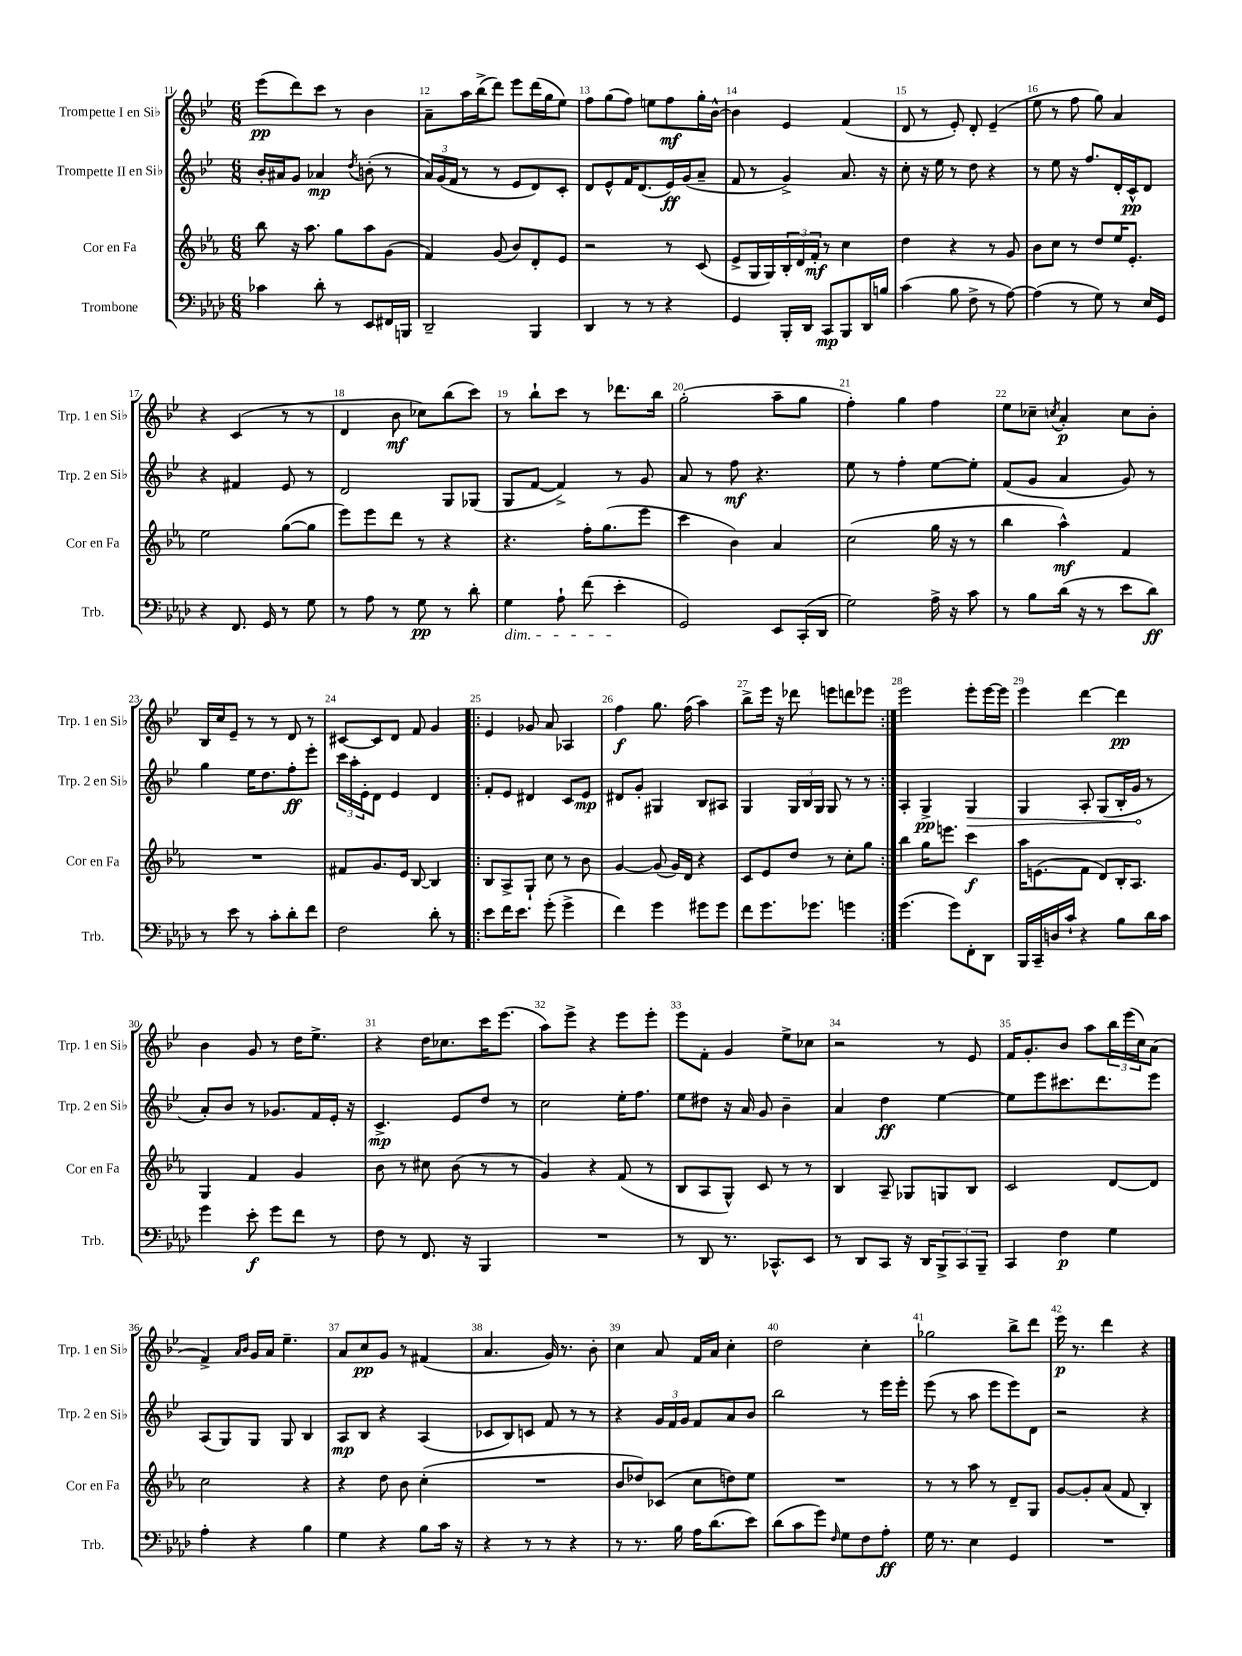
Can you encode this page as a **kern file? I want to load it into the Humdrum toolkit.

**kern	**dynam	**kern	**dynam	**kern	**dynam	**kern	**dynam
*part4	*part4	*part3	*part3	*part2	*part2	*part1	*part1
*staff4	*staff4	*staff3	*staff3	*staff2	*staff2	*staff1	*staff1
*I"Trombone	*	*I"Cor en Fa	*	*I"Trompette II en Si♭	*	*I"Trompette I en Si♭	*
*I'Trb.	*	*I'Cor en Fa	*	*I'Trp. 2 en Si♭	*	*I'Trp. 1 en Si♭	*
*clefF4	*	*clefG2	*	*clefG2	*	*clefG2	*
*k[b-e-a-d-]	*	*k[b-e-a-]	*	*k[b-e-]	*	*k[b-e-]	*
*M6/8	*	*M6/8	*	*M6/8	*	*M6/8	*
=11	=11	=11	=11	=11	=11	=11	=11
4c-X\	.	8bb-\	.	16b-'/LL	.	(8eee-\L	pp
.	.	.	.	16a#X/J	.	.	.
.	.	16r	.	8g/J	.	8ddd\)	.
.	.	8.aa-\	.	.	.	.	.
8d-'\	.	.	.	4a-X/	mp	8ccc\J	.
8r	.	8gg\L	.	.	.	8r	.
.	.	.	.	8qdd/	.	.	.
8EE-/L	.	8aa-\	.	(8bn'\	.	4b-\	.
16FF#X/L	.	(8g\J	.	8r	.	.	.
16BBBn/JJ	.	.	.	.	.	.	.
=12	=12	=12	=12	=12	=12	=12	=12
2DD-~/	.	4f/)	.	24a/LL)	.	8a~\L	.
.	.	.	.	(24g/	.	.	.
.	.	.	.	24f/JJ	.	.	.
.	.	.	.	8r	.	16aa\L	.
.	.	.	.	.	.	(16bb-^\J	.
.	.	(8g/	.	8r	.	8ddd\J)	.
.	.	8b-/L)	.	8e-/L	.	8eee-\L	.
4BBB-/	.	8d'/	.	8d/)	.	(16ddd\L	.
.	.	.	.	.	.	16gg\J	.
.	.	8e-/J	.	8c'/J	.	8ee-\J)	.
=13	=13	=13	=13	=13	=13	=13	=13
4DD-/	.	2r	.	8d/L	.	8ff\L	.
.	.	.	.	8e-^^/	.	(8gg\	.
8r	.	.	.	16f/K	.	8ff\J)	.
.	.	.	.	(8.d/	.	.	.
8r	.	.	.	.	.	8een\L	.
4r	.	8r	.	16e-/L)	ff	8ff\	mf
.	.	.	.	(16g/J	.	.	.
.	.	(8c/	.	8a~/J	.	16gg'\L	.
.	.	.	.	.	.	[16b-^^\JJ	.
=14	=14	=14	=14	=14	=14	=14	=14
4GG/	.	8e-^/L	.	8f/	.	4b-\]	.
.	.	16G/L	.	8r	.	.	.
.	.	16G/)	.	.	.	.	.
16BBB-'/LL	.	24B-'/	.	4g^/)	.	4e-/	.
.	.	24d/	.	.	.	.	.
16DD-/JJ	.	.	.	.	.	.	.
.	.	24f'/JJ	mf	.	.	.	.
8CC/L	mp	8r	.	.	.	.	.
8BBB-/	.	4cc\	.	8.a/	.	(4f/	.
16DD-/L	.	.	.	.	.	.	.
16Bn/JJ	.	.	.	16r	.	.	.
=15	=15	=15	=15	=15	=15	=15	=15
(4c\	.	4dd\	.	8cc'\	.	8d/	.
.	.	.	.	16r	.	8r	.
.	.	.	.	16ee-\	.	.	.
8B-\	.	4r	.	8r	.	8e-'/)	.
8F^\	.	.	.	8dd\	.	8d'/	.
8r	.	8r	.	4r	.	(4e-~/	.
[8A-\)	.	8g/	.	.	.	.	.
=16	=16	=16	=16	=16	=16	=16	=16
(4A-\]	.	8b-\L	.	8r	.	8ee-\	.
.	.	8cc\J	.	8ee-\	.	8r	.
8r	.	8r	.	16r	.	8ff\	.
.	.	.	.	8.ff/L	.	.	.
8G\)	.	8dd/L	.	.	.	8gg\)	.
8r	.	16ee-/K	.	16d'/L	.	4a/	.
.	.	8.e-'/J	.	16c^^/J	pp	.	.
16E-/LL	.	.	.	8d/J	.	.	.
16GG/JJ	.	.	.	.	.	.	.
!!LO:LB:g=z
=17	=17	=17	=17	=17	=17	=17	=17
4r	.	2ee-\	.	4r	.	4r	.
8.FF/	.	.	.	4f#X/	.	(4c/	.
16GG/	.	.	.	.	.	.	.
8r	.	([8gg\L	.	8e-/	.	8r	.
8G\	.	8gg\J]	.	8r	.	8r	.
=18	=18	=18	=18	=18	=18	=18	=18
8r	.	8eee-\L)	.	2d/	.	4d/	.
8A-\	.	8eee-\	.	.	.	.	.
8r	.	8ddd\J	.	.	.	8b-\	mf
8G\	pp	8r	.	.	.	8cc-X\L)	.
8r	.	4r	.	8G/L	.	(8bb-\	.
8d-'\	.	.	.	(8G-X/J	.	8ccc\J)	.
=19	=19	=19	=19	=19	=19	=19	=19
!LO:TX:b:i:t=dim.	!	!	!	!	!	!	!
4G\	.	4.r	.	8G/L	.	8r	.
.	.	.	.	[8f/J	.	8bb-`\L	.
8A-`\	.	.	.	4f^/])	.	8ccc\J	.
(8f\	.	16ff'\KL	.	.	.	8r	.
.	.	(8.gg\	.	.	.	.	.
4e-'\	.	.	.	8r	.	8.ddd-X\L	.
.	.	8eee-\J	.	8g/	.	.	.
.	.	.	.	.	.	16bb-\Jk	.
=20	=20	=20	=20	=20	=20	=20	=20
2GG/)	.	4ccc\	.	8a/	.	(2gg'\	.
.	.	.	.	8r	.	.	.
.	.	4b-\)	.	8ff\	mf	.	.
.	.	.	.	4.r	.	.	.
8EE-/L	.	4a-/	.	.	.	8aa~\L	.
(16CC'/L	.	.	.	.	.	8gg\J	.
16DD-/JJ	.	.	.	.	.	.	.
=21	=21	=21	=21	=21	=21	=21	=21
2G\)	.	(2cc\	.	8ee-\	.	4ff'\)	.
.	.	.	.	8r	.	.	.
.	.	.	.	4ff'\	.	4gg\	.
16A-^\	.	16gg\	.	[8ee-\L	.	4ff\	.
16r	.	16r	.	.	.	.	.
8c\	.	8r	.	8ee-'\J]	.	.	.
=22	=22	=22	=22	=22	=22	=22	=22
8r	.	4bb-\	.	(8f/L	.	8ee-\L	.
8B-\L	.	.	.	8g/J	.	8cc-X~\J	.
.	.	.	.	.	.	8qccn/	.
(16d-\Jk	.	4aa-^^\)	mf	4a/	.	4a'/	p
16r	.	.	.	.	.	.	.
8r	.	.	.	.	.	.	.
8e-\L	.	4f/	.	8g/)	.	8cc\L	.
8d-\J)	ff	.	.	8r	.	8b-'\J	.
!!LO:LB:g=z
=23	=23	=23	=23	=23	=23	=23	=23
8r	.	2.r	.	4gg\	.	16B-/LL	.
.	.	.	.	.	.	16cc/J	.
8e-\	.	.	.	.	.	8e-~/J	.
8r	.	.	.	16ee-\KL	.	8r	.
.	.	.	.	8.dd\	.	.	.
8c'\L	.	.	.	.	.	8r	.
8d-'\	.	.	.	8ff'\	ff	8d/	.
8f\J	.	.	.	8eee-'\J	.	8r	.
=24	=24	=24	=24	=24	=24	=24	=24
2F\	.	8f#X/L	.	24ccc\LL	.	[8c#X/L	.
.	.	.	.	24aa'\	.	.	.
.	.	.	.	24e-'\J	.	.	.
.	.	8.g/	.	8d\J	.	8c#/]	.
.	.	.	.	4e-/	.	8d/J	.
.	.	16e-/Jk	.	.	.	.	.
.	.	[8B-/	.	.	.	8f/	.
8d-'\	.	4B-/]	.	4d/	.	4g/	.
8r	.	.	.	.	.	.	.
=25!|:	=25!|:	=25!|:	=25!|:	=25!|:	=25!|:	=25!|:	=25!|:
8e-\L	.	8B-/L	.	8f'/L	.	4e-/	.
16f\K	.	8A-^/	.	8e-/J	.	.	.
8.e-\J	.	.	.	.	.	.	.
.	.	8G`/J	.	4d#X/	.	8g-X/	.
(8g'\	.	8cc\	.	.	.	8a/	.
4g^\	.	8r	.	8c/L	.	4A-X/	.
.	.	8b-\	.	8e-/J	mp	.	.
=26	=26	=26	=26	=26	=26	=26	=26
4f\)	.	[4g/	.	8d#X/L	.	4ff\	f
.	.	.	.	8g'/J	.	.	.
4g\	.	(8g/]	.	4G#X/	.	8.gg\	.
.	.	16g/LL)	.	.	.	.	.
.	.	16d/JJ	.	.	.	(16ff\	.
8g#X\L	.	4r	.	8B-/L	.	4aa\)	.
8g#\J	.	.	.	8A#X/J	.	.	.
=27	=27	=27	=27	=27	=27	=27	=27
8f\L	.	8c/L	.	4G/	.	8bb-^\L	.
8.g\	.	8e-/	.	.	.	16eee-\Jk	.
.	.	.	.	.	.	16r	.
.	.	8dd/J	.	24G/LL	.	8ddd-X\	.
.	.	.	.	24B-/	.	.	.
8.g-X\J	.	.	.	.	.	.	.
.	.	.	.	24G/JJ	.	.	.
.	.	8r	.	8G/	.	8eeen\L	.
4gn\	.	8cc'\L	.	8r	.	8dddn\	.
.	.	8gg\J	.	8r	.	8eee-X\J	.
=28:|!	=28:|!	=28:|!	=28:|!	=28:|!	=28:|!	=28:|!	=28:|!
(4.g\	.	4bb-\	.	4A'/	.	2eee-\	.
.	.	16gg\KL	.	4G^/	pp	.	.
.	.	8.eeen\J	.	.	.	.	.
8g\L)	.	.	.	.	.	.	.
!	!	!	!	!	!LO:HP:b	!	!
8FF'\	.	4ccc\	f	4G/	>	8eee-'\L	.
8DD-\J	.	.	.	.	.	[16eee-\L	.
.	.	.	.	.	.	16eee-\JJ]	.
=29	=29	=29	=29	=29	=29	=29	=29
16BBB-/LL	.	16aa-\KL	.	4G/	.	4eee-\	.
16CC~/	.	(8.en\	.	.	.	.	.
16Dn/	.	.	.	.	.	.	.
16c`/JJ	.	.	.	.	.	.	.
4r	.	8f\J	.	8A'/	.	[4ddd\	.
.	.	8d/L)	.	(8G/L	.	.	.
8B-\L	.	16B-'/K	.	16B-'/L	.	4ddd\]	pp
.	.	8.A-/J	.	16g/JJ	.	.	.
16d-\L	.	.	.	8r	]	.	.
16c\JJ	.	.	.	.	.	.	.
!!LO:LB:g=z
=30	=30	=30	=30	=30	=30	=30	=30
4g\	.	4G/	.	8a'/L)	.	4b-\	.
.	.	.	.	8b-/J	.	.	.
8e-'\	f	4f/	.	8r	.	8g/	.
8g\L	.	.	.	8.g-X/L	.	8r	.
8f\J	.	4g/	.	.	.	16dd\KL	.
.	.	.	.	16f/L	.	8.ee-^\J	.
8r	.	.	.	16e-'/JJ	.	.	.
.	.	.	.	16r	.	.	.
=31	=31	=31	=31	=31	=31	=31	=31
8F\	.	8b-\	.	4.c^/	mp	4r	.
8r	.	8r	.	.	.	.	.
8.FF/	.	8cc#X\	.	.	.	16dd\KL	.
.	.	.	.	.	.	8.cc-X\	.
.	.	(8b-\	.	8e-/L	.	.	.
16r	.	.	.	.	.	.	.
4BBB-/	.	8r	.	8dd/J	.	16ccc\K	.
.	.	.	.	.	.	(8.eee-\J	.
.	.	8r	.	8r	.	.	.
=32	=32	=32	=32	=32	=32	=32	=32
2.r	.	4g/)	.	2cc\	.	8aa\L)	.
.	.	.	.	.	.	8eee-^\J	.
.	.	4r	.	.	.	4r	.
.	.	(8f/	.	16ee-'\KL	.	8eee-\L	.
.	.	.	.	8.ff\J	.	.	.
.	.	8r	.	.	.	8eee-'\J	.
=33	=33	=33	=33	=33	=33	=33	=33
8r	.	8B-/L	.	8ee-\L	.	8eee-\L	.
8DD-/	.	8A-/	.	8dd#X\J	.	8f'\J	.
8.r	.	8G^^/J)	.	16r	.	4g/	.
.	.	.	.	16a/	.	.	.
.	.	8c/	.	8g/	.	.	.
8.CC-X^^/L	.	.	.	.	.	.	.
.	.	8r	.	4b-~\	.	8ee-^\L	.
8EE-/J	.	8r	.	.	.	8cc-X\J	.
=34	=34	=34	=34	=34	=34	=34	=34
8r	.	4B-/	.	4a/	.	2r	.
8DD-/L	.	.	.	.	.	.	.
8CC/J	.	8A-~/	.	4dd\	ff	.	.
16r	.	8G-X/L	.	.	.	.	.
16DD-/KL	.	.	.	.	.	.	.
12BBB-^/	.	8Gn/	.	[4ee-\	.	8r	.
12CC/	.	.	.	.	.	.	.
.	.	8B-/J	.	.	.	8e-/	.
12BBB-~/J	.	.	.	.	.	.	.
=35	=35	=35	=35	=35	=35	=35	=35
4CC/	.	2c/	.	8ee-\L]	.	16f/KL	.
.	.	.	.	.	.	8.g'/	.
.	.	.	.	8eee-\	.	.	.
4F\	p	.	.	8.ccc#X\	.	8b-/J	.
.	.	.	.	.	.	8aa\L	.
.	.	.	.	8.ddd\	.	.	.
4G\	.	[8d/L	.	.	.	24bb-\L	.
.	.	.	.	.	.	(24eee-\	.
.	.	.	.	.	.	24cc\J)	.
.	.	8d/J]	.	8eee-\J	.	(8a\J	.
!!LO:LB:g=z
=36	=36	=36	=36	=36	=36	=36	=36
4A-'\	.	2cc\	.	(8A/L	.	4f^/)	.
.	.	.	.	8G/)	.	.	.
.	.	.	.	.	.	16qqa/LL	.
.	.	.	.	.	.	16qqb-/JJ	.
4r	.	.	.	8G/J	.	16g/LL	.
.	.	.	.	.	.	16a/JJ	.
.	.	.	.	8G/	.	4.ee-~\	.
4B-\	.	4r	.	4B-/	.	.	.
=37	=37	=37	=37	=37	=37	=37	=37
4G\	.	4r	.	8A/L	mp	8a/L	.
.	.	.	.	8B-/J	.	8cc/	pp
4r	.	8dd\	.	4r	.	8g/J	.
.	.	8b-\	.	.	.	8r	.
8B-\L	.	(4cc'\	.	(4A/	.	(4f#X/	.
16c\Jk	.	.	.	.	.	.	.
16r	.	.	.	.	.	.	.
=38	=38	=38	=38	=38	=38	=38	=38
4r	.	2.r	.	8c-X/L	.	4.a/	.
.	.	.	.	8B-/)	.	.	.
8r	.	.	.	8cn/J	.	.	.
8r	.	.	.	8f/	.	16g/)	.
.	.	.	.	.	.	8.r	.
4r	.	.	.	8r	.	.	.
.	.	.	.	8r	.	8b-'\	.
=39	=39	=39	=39	=39	=39	=39	=39
8r	.	8b-/L	.	4r	.	4cc\	.
8.r	.	8dd-X/)	.	.	.	.	.
.	.	(8c-X/J	.	24g/LL	.	8a/	.
.	.	.	.	24f/	.	.	.
16B-\	.	.	.	.	.	.	.
.	.	.	.	24g/JJ	.	.	.
16A-\KL	.	8cc\L	.	8f/L	.	16f/LL	.
(8.d-\	.	.	.	.	.	16a/JJ	.
.	.	8ddn\)	.	8a/	.	4cc'\	.
8e-\J)	.	8ee-\J	.	8b-/J	.	.	.
=40	=40	=40	=40	=40	=40	=40	=40
(8d-\L	.	2.r	.	2bb-\	.	2dd\	.
8c\	.	.	.	.	.	.	.
8g\J)	.	.	.	.	.	.	.
16qqF/	.	.	.	.	.	.	.
8G\L	.	.	.	.	.	.	.
8F\	.	.	.	8r	.	4cc'\	.
8A-'\J	ff	.	.	16eee-\LL	.	.	.
.	.	.	.	16eee-'\JJ	.	.	.
=41	=41	=41	=41	=41	=41	=41	=41
16G\	.	8r	.	(8eee-\	.	2gg-X\	.
8.r	.	.	.	.	.	.	.
.	.	8r	.	8r	.	.	.
4E-\	.	8aa-\	.	8aa\	.	.	.
.	.	8r	.	8eee-\L	.	.	.
4GG/	.	8d~/L	.	8eee-\)	.	8bb-^\L	.
.	.	8G/J	.	8d\J	.	8ddd\J	.
=42	=42	=42	=42	=42	=42	=42	=42
2.r	.	[8g/L	.	2r	.	16eee-\	p
.	.	.	.	.	.	8.r	.
.	.	8g'/]	.	.	.	.	.
.	.	(8a-/J	.	.	.	4ddd\	.
.	.	8f/	.	.	.	.	.
.	.	4B-'/)	.	4r	.	4r	.
==	==	==	==	==	==	==	==
*-	*-	*-	*-	*-	*-	*-	*-
